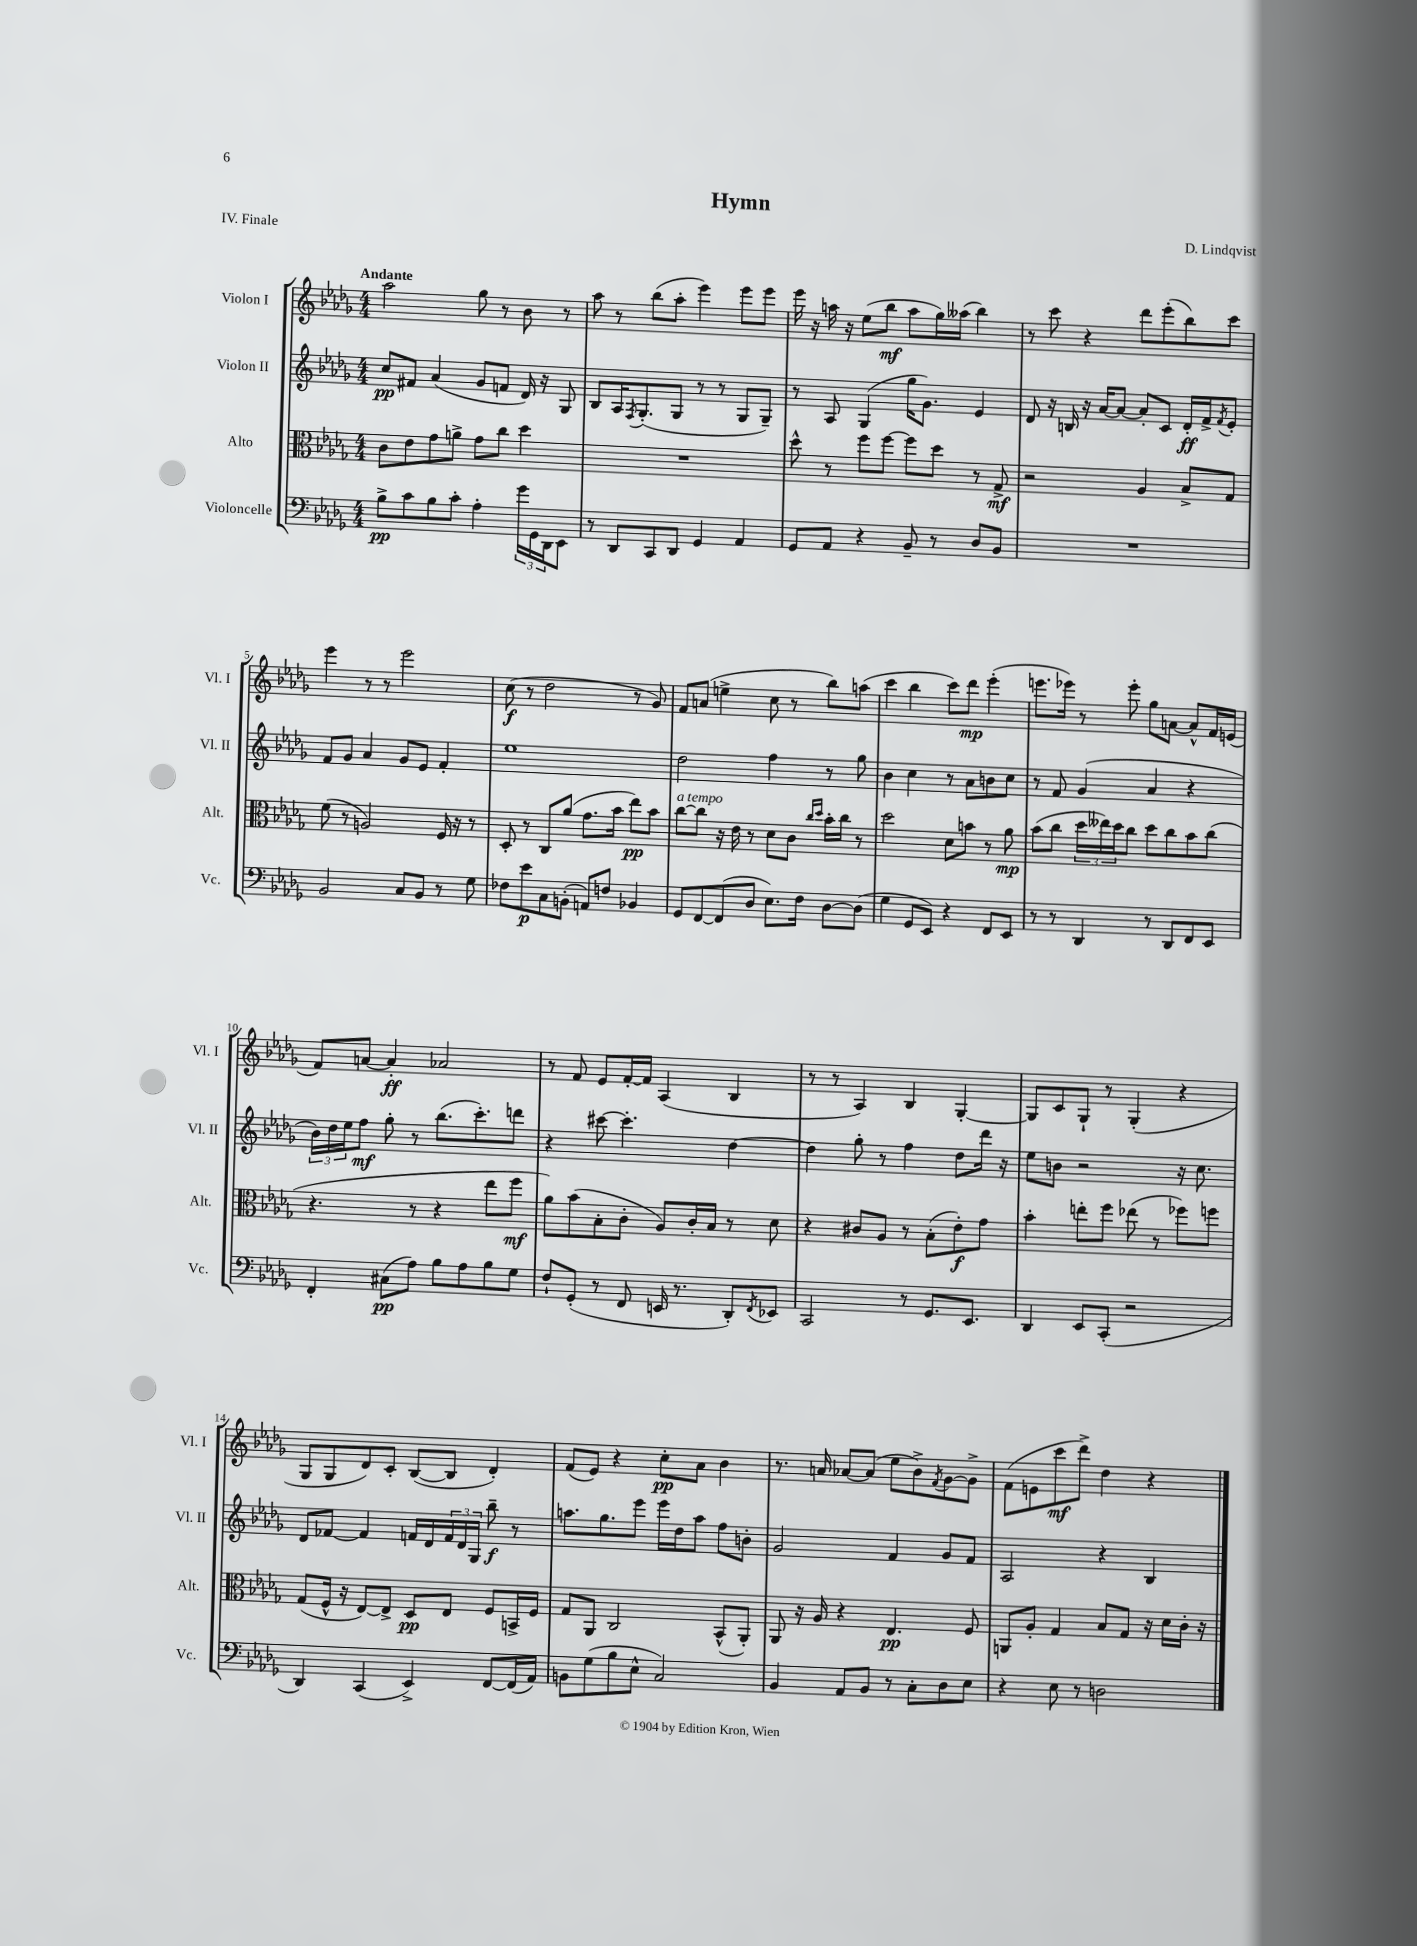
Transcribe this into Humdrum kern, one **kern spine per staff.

**kern	**dynam	**kern	**dynam	**kern	**dynam	**kern	**dynam
*part4	*part4	*part3	*part3	*part2	*part2	*part1	*part1
*staff4	*staff4	*staff3	*staff3	*staff2	*staff2	*staff1	*staff1
*I"Violoncelle	*	*I"Alto	*	*I"Violon II	*	*I"Violon I	*
*I'Vc.	*	*I'Alt.	*	*I'Vl. II	*	*I'Vl. I	*
*clefF4	*	*clefC3	*	*clefG2	*	*clefG2	*
*k[b-e-a-d-g-]	*	*k[b-e-a-d-g-]	*	*k[b-e-a-d-g-]	*	*k[b-e-a-d-g-]	*
*M4/4	*	*M4/4	*	*M4/4	*	*M4/4	*
=1	=1	=1	=1	=1	=1	=1	=1
!	!	!	!	!	!	!LO:TX:a:B:t=Andante	!
8B-^\L	pp	8c\L	.	8cc/L	pp	2aa-\	.
8c\	.	8e-\	.	8f#X/J	.	.	.
8B-\	.	8g-\	.	(4a-/	.	.	.
8c'\J	.	8an^\J	.	.	.	.	.
4A-'\	.	8g-\L	.	8g-/L	.	8gg-\	.
.	.	8cc\J	.	8fn/J	.	8r	.
24g-\LL	.	4dd-\	.	16d-/)	.	8b-\	.
24GG-\	.	.	.	.	.	.	.
.	.	.	.	16r	.	.	.
24DD-\J	.	.	.	.	.	.	.
8EE-\J	.	.	.	8G-/	.	8r	.
=2	=2	=2	=2	=2	=2	=2	=2
8r	.	1r	.	8B-/L	.	8aa-\	.
8DD-/L	.	.	.	16A-/K	.	8r	.
.	.	.	.	8qF/	.	.	.
.	.	.	.	(8.G-'/	.	.	.
8CC/	.	.	.	.	.	(8bb-\L	.
8DD-/J	.	.	.	8G-/J	.	8aa-'\J	.
4GG-/	.	.	.	8r	.	4eee-\)	.
.	.	.	.	8r	.	.	.
4AA-/	.	.	.	8G-/L	.	8eee-\L	.
.	.	.	.	8G-~/J)	.	8eee-\J	.
=3	=3	=3	=3	=3	=3	=3	=3
8GG-/L	.	8dd-^^\	.	8r	.	16eee-\	.
.	.	.	.	.	.	16r	.
8AA-/J	.	8r	.	8A-/	.	16aan\	.
.	.	.	.	.	.	16r	.
4r	.	8ff\L	.	(4G-/	.	(8ee-\L	.
.	.	[8ff\J	.	.	.	8bb-\J	mf
8BB-~/	.	8ff\L]	.	16gg-\KL	.	8aa\L	.
.	.	.	.	8.g-\J)	.	.	.
8r	.	8dd-\J	.	.	.	16gg-\L)	.
.	.	.	.	.	.	(16aa--X\JJ	.
8D-/L	.	8r	.	4e-/	.	4bb-\)	.
8BB-/J	.	8G-^/	mf	.	.	.	.
=4	=4	=4	=4	=4	=4	=4	=4
1r	.	2r	.	8d-/	.	8r	.
.	.	.	.	16r	.	8ccc\	.
.	.	.	.	16Bn/	.	.	.
.	.	.	.	16r	.	4r	.
.	.	.	.	[16a-/KL	.	.	.
.	.	.	.	8a-/J_	.	.	.
.	.	4A-/	.	8a-'/L]	.	8ddd-\L	.
.	.	.	.	8c/J	.	(8eee-'\	.
.	.	8B-^/L	.	16d-'/LL	ff	8bb-\)	.
.	.	.	.	16f^/J	.	.	.
.	.	.	.	8qf/	.	.	.
.	.	8G-/J	.	8e-'/J	.	8ccc\J	.
!!LO:LB:g=z
=5	=5	=5	=5	=5	=5	=5	=5
2BB-/	.	(8f\	.	8f/L	.	4eee-\	.
.	.	8r	.	8g-/J	.	.	.
.	.	2An/)	.	4a-/	.	8r	.
.	.	.	.	.	.	8r	.
8C/L	.	.	.	8g-/L	.	2eee-\	.
8BB-/J	.	.	.	8e-/J	.	.	.
8r	.	16F/	.	4f'/	.	.	.
.	.	16r	.	.	.	.	.
8G-\	.	8r	.	.	.	.	.
=6	=6	=6	=6	=6	=6	=6	=6
8F-X\L	.	8D-'/	.	1ee-	.	(8cc\	f
8e-\	p	8r	.	.	.	8r	.
8C\	.	8C/L	.	.	.	2dd-\	.
(8BBn'\J	.	(8a-/J	.	.	.	.	.
8AAn/L)	.	8.g-\L	.	.	.	.	.
8Fn/J	.	.	.	.	.	.	.
.	.	16b-\Jk	.	.	.	.	.
4BB-X/	.	8ee-\L)	pp	.	.	8r	.
.	.	8b-\J	.	.	.	8g-/)	.
=7	=7	=7	=7	=7	=7	=7	=7
!	!	!LO:TX:a:i:t=a tempo	!	!	!	!	!
8GG-/L	.	[8cc\L	.	2dd-\	.	8f/L	.
[8FF/	.	8cc\J]	.	.	.	(8an/J	.
(8FF/]	.	16r	.	.	.	4een^\	.
.	.	16e-\	.	.	.	.	.
8D-/J	.	8r	.	.	.	.	.
8.E-\L)	.	8d-\L	.	4ff\	.	8cc\	.
.	.	8c\J	.	.	.	8r	.
16F\Jk	.	.	.	.	.	.	.
.	.	16qqcc/LL	.	.	.	.	.
.	.	16qqdd-/JJ	.	.	.	.	.
[8D-\L	.	16b-'\LL	.	8r	.	8bb-\L)	.
.	.	16cc\JJ	.	.	.	.	.
(8D-\J]	.	8r	.	8gg-\	.	(8aan\J	.
=8	=8	=8	=8	=8	=8	=8	=8
4G-\	.	2dd-\	.	4b-\	.	4ccc\	.
8GG-/L	.	.	.	4cc\	.	4bb-\	.
8EE-/J)	.	.	.	.	.	.	.
4r	.	8d-\L	.	8r	.	8ccc\L)	.
.	.	8bn\J	.	8a-\L	.	8ddd-\J	mp
8FF/L	.	8r	.	8bn\	.	(4eee-'\	.
8EE-/J	.	8a-\	mp	8cc\J	.	.	.
=9	=9	=9	=9	=9	=9	=9	=9
8r	.	(8b-\L	.	8r	.	8.eeen\L	.
8r	.	8cc\J	.	8f/	.	.	.
.	.	.	.	.	.	16eee-X\Jk)	.
4DD-/	.	24dd-\LL	.	(4g-/	.	8r	.
.	.	24ee--X\)	.	.	.	.	.
.	.	24dd-\J	.	.	.	.	.
.	.	8cc\J	.	.	.	8eee-'\	.
8r	.	8dd-\L	.	4a-/	.	8gg-\L	.
8DD-/L	.	8cc\	.	.	.	[8an\J	.
8FF/	.	8b-\	.	4r	.	8a^^/L]	.
8EE-/J	.	(8cc\J	.	.	.	16f/L	.
.	.	.	.	.	.	(16en/JJ	.
!!LO:LB:g=z
=10	=10	=10	=10	=10	=10	=10	=10
4FF'/	.	4.r	.	24b-\LL)	.	8f/L)	.
.	.	.	.	24dd-\	.	.	.
.	.	.	.	24ee-\J	.	.	.
.	.	.	.	8ff\J	mf	[8an/J	.
(8C#X\L	pp	.	.	8gg-'\	.	4a'/]	ff
8A-\J)	.	8r	.	8r	.	.	.
8B-\L	.	4r	.	(8.bb-\L	.	2a-X/	.
8A-\	.	.	.	.	.	.	.
.	.	.	.	8.ccc'\)	.	.	.
8B-\	.	8ee-\L	.	.	.	.	.
8G-\J	.	8ff\J	mf	8dddn\J	.	.	.
=11	=11	=11	=11	=11	=11	=11	=11
8F`/L	.	8a-\L)	.	4r	.	8r	.
(8GG-'/J	.	(8b-\	.	.	.	8f/	.
8r	.	8B-'\	.	[8ccc#X\	.	8e-/L	.
8FF/	.	8c'\J	.	4.ccc#'\]	.	[16f'/L	.
.	.	.	.	.	.	16f/JJ]	.
16EEn/	.	8A-/L)	.	.	.	(4A-/	.
8.r	.	.	.	.	.	.	.
.	.	16c'/L	.	.	.	.	.
.	.	16B-/JJ	.	.	.	.	.
8DD-'/L)	.	8r	.	[4dd-\	.	4B-/	.
8qFF/	.	.	.	.	.	.	.
8EE-X/J	.	8d-\	.	.	.	.	.
=12	=12	=12	=12	=12	=12	=12	=12
2CC/	.	4r	.	4dd-\]	.	8r	.
.	.	.	.	.	.	8r	.
.	.	8c#X/L	.	8gg-'\	.	4A-/)	.
.	.	8A-/J	.	8r	.	.	.
8r	.	8r	.	4ff\	.	4B-/	.
8.GG-/L	.	(8B-'\L	.	.	.	.	.
.	.	8e-'\)	f	8dd-\L	.	[4G-'/	.
8.EE-/J	.	.	.	.	.	.	.
.	.	8g-\J	.	16ddd-\Jk	.	.	.
.	.	.	.	16r	.	.	.
=13	=13	=13	=13	=13	=13	=13	=13
4DD-/	.	4b-'\	.	8ee-\L	.	8G-/L]	.
.	.	.	.	8bn\J	.	8c/	.
8EE-/L	.	8een'\L	.	2r	.	8G-`/J	.
(8CC'/J	.	8ff\J	.	.	.	8r	.
2r	.	(8ee-X\	.	.	.	(4G-'/	.
.	.	8r	.	.	.	.	.
.	.	8ff-X\L)	.	16r	.	4r	.
.	.	.	.	8.cc\	.	.	.
.	.	8ffn\J	.	.	.	.	.
!!LO:LB:g=z
=14	=14	=14	=14	=14	=14	=14	=14
4DD-/)	.	(8G-/L	.	8d-/L	.	8G-/L	.
.	.	16F^^/Jk	.	[8f-X/J	.	8G-/	.
.	.	16r	.	.	.	.	.
(4CC/	.	[8E-/L)	.	4f-/]	.	8d-/)	.
.	.	8E-^/J]	.	.	.	8c'/J	.
4EE-^/)	.	8D-/L	pp	16fn/LL	.	([8B-/L	.
.	.	.	.	16d-/	.	.	.
.	.	8E-/J	.	24f/	.	8B-/J]	.
.	.	.	.	24d-/	.	.	.
.	.	.	.	24G-/JJ	.	.	.
[8FF/L	.	8F/L	.	8bb-~\	f	4d-'/)	.
(16FF/L]	.	16BBn^/L	.	8r	.	.	.
16AA-/JJ)	.	16F/JJ	.	.	.	.	.
=15	=15	=15	=15	=15	=15	=15	=15
8BBn\L	.	8G-/L	.	8.aan\L	.	(8f/L	.
(8G-\	.	8AA-/J	.	.	.	8e-/J)	.
.	.	.	.	8.gg-\	.	.	.
8B-\	.	2C/	.	.	.	4r	.
8E-^^\J	.	.	.	8eee-\J	.	.	.
2C/)	.	.	.	16eee-\LL	.	8cc'\L	pp
.	.	.	.	16dd-\J	.	.	.
.	.	.	.	8aa\J	.	8a-\J	.
.	.	(8BB-^^/L	.	8ff\L	.	4b-\	.
.	.	8AA-'/J)	.	8bn'\J	.	.	.
=16	=16	=16	=16	=16	=16	=16	=16
4BB-/	.	8AA-/	.	2g-/	.	8.r	.
.	.	16r	.	.	.	.	.
.	.	16A-/	.	.	.	16an/	.
8AA-/L	.	4r	.	.	.	[8a-X/L	.
8BB-/J	.	.	.	.	.	(8a-/J]	.
8r	.	4.E-/	pp	4f/	.	8ee-\L	.
8C'\L	.	.	.	.	.	8b-^\)	.
.	.	.	.	.	.	8qf/	.
8D-\	.	.	.	8g-/L	.	[8g-\	.
8E-\J	.	8F/	.	8f/J	.	8g-^\J]	.
=17	=17	=17	=17	=17	=17	=17	=17
4r	.	8AAn/L	.	2A-/	.	(8f\L	.
.	.	8A-'/J	.	.	.	8en\	.
8E-\	.	4G-/	.	.	.	8ccc\	mf
8r	.	.	.	.	.	8ddd-^\J)	.
2Dn\	.	8B-/L	.	4r	.	4dd-\	.
.	.	8G-/J	.	.	.	.	.
.	.	16r	.	4B-/	.	4r	.
.	.	16d-\LL	.	.	.	.	.
.	.	16c'\JJ	.	.	.	.	.
.	.	16r	.	.	.	.	.
==	==	==	==	==	==	==	==
*-	*-	*-	*-	*-	*-	*-	*-
